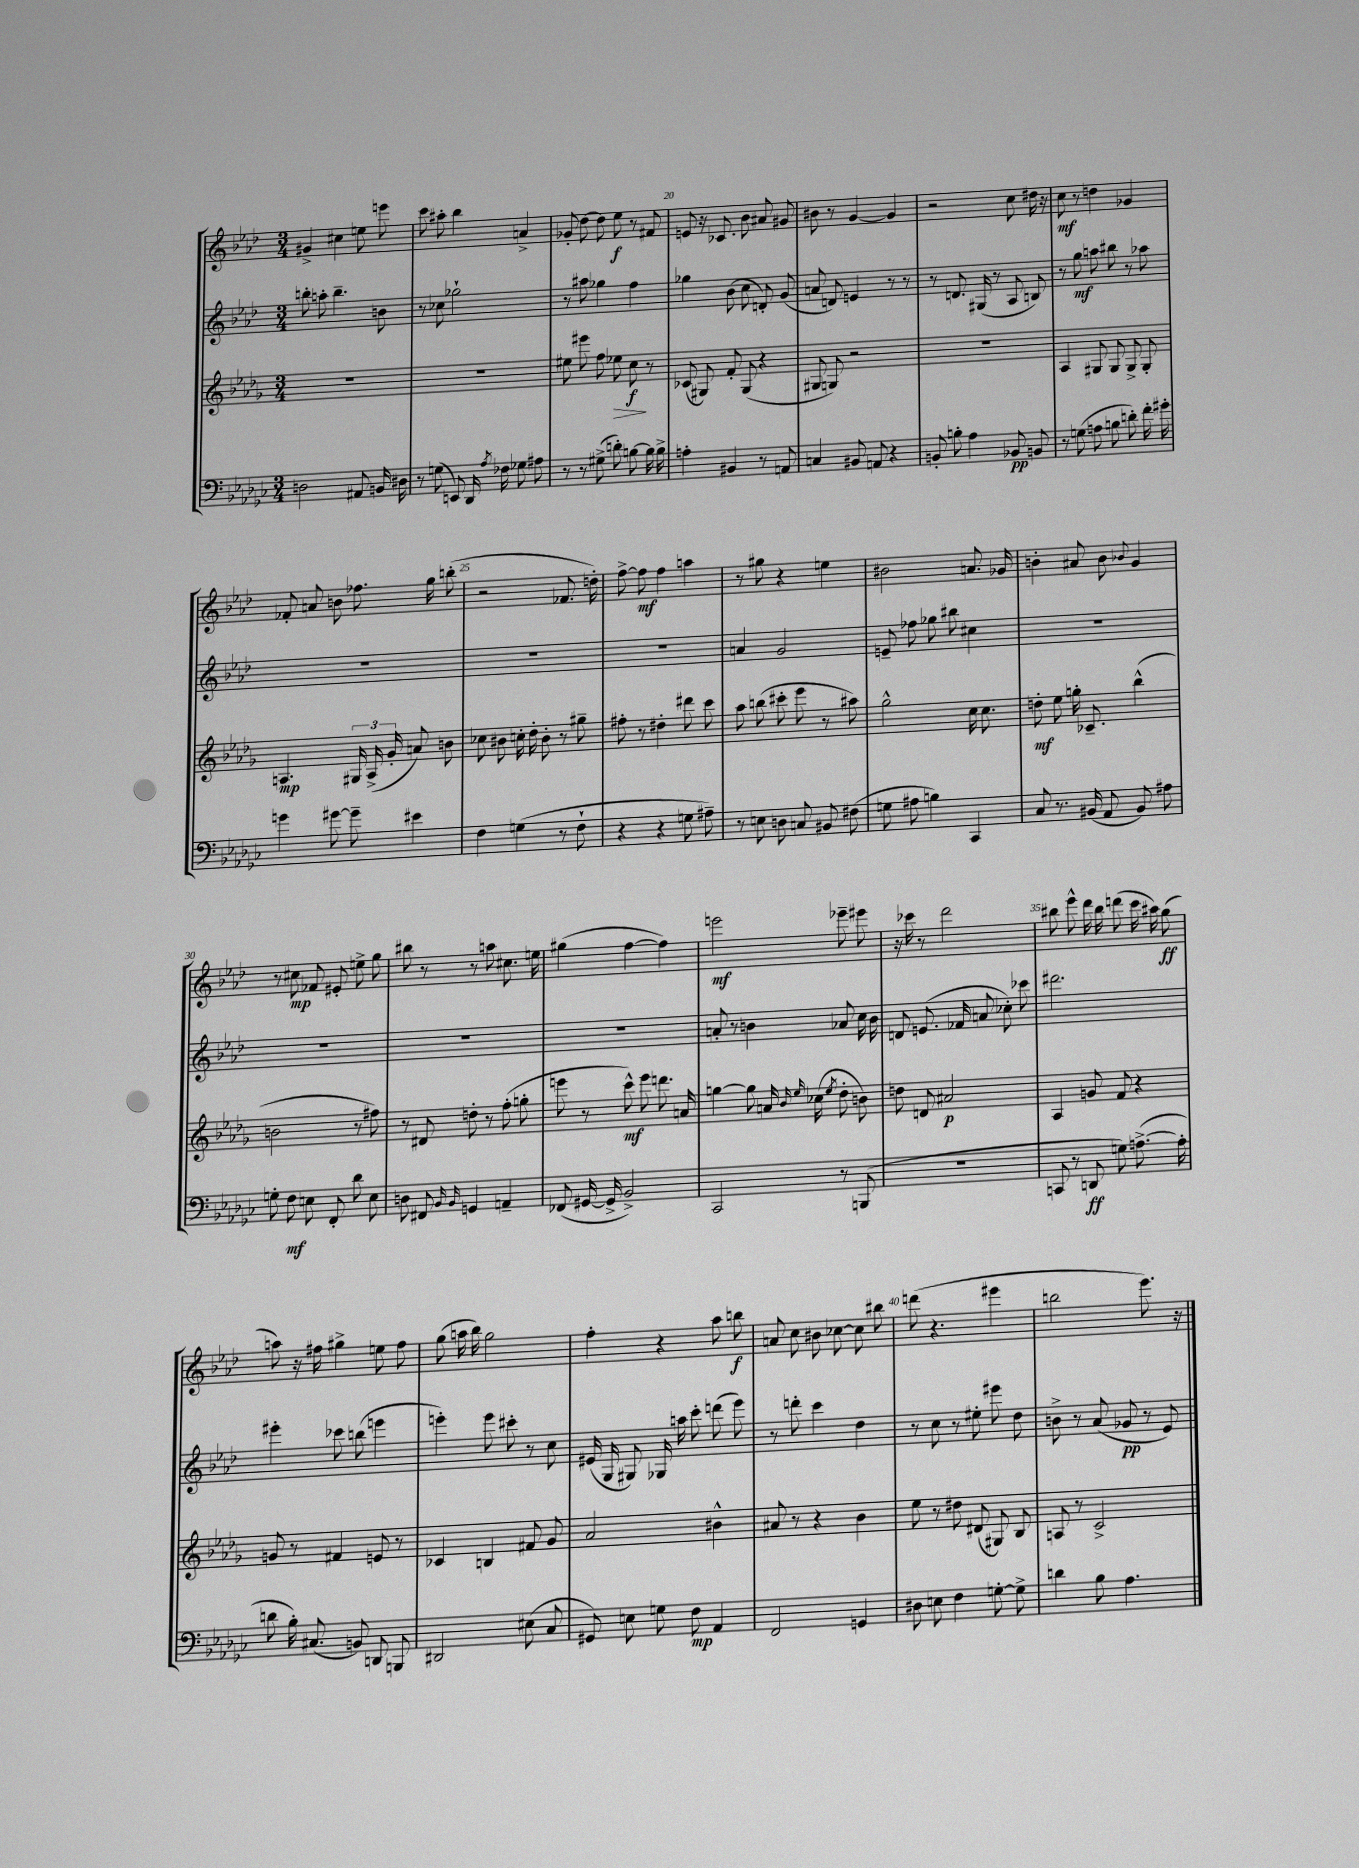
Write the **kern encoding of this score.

**kern	**kern	**kern	**kern
*staff4	*staff3	*staff2	*staff1
*clefF4	*clefG2	*clefG2	*clefG2
*k[b-e-a-d-g-c-]	*k[b-e-a-d-g-]	*k[b-e-a-d-]	*k[b-e-a-d-]
*M3/4	*M3/4	*M3/4	*M3/4
2D	2.r	8bb'	4g#^
.	.	8aa'	.
.	.	4.bb~	4cc#
8AA#	.	.	8ee
16BB	.	8b	8eee
16D#	.	.	.
=	=	=	=
8r	2.r	8r	8ccc
(8G	.	8cc-	8aa#'
8EE)	.	2gg-`	4bb-
16DD-	.	.	.
8qA-	.	.	.
16F-	.	.	.
8G-	.	.	4a^
8A#	.	.	.
=	=	=	=
8r	8ee#	8r	8g-'
8r	8eee#	8aa#	[8dd-
(8G#^	8ff	4gg-	8dd-]
8d')	8ee-	.	8ee-
[8B	8cc	4ff	8r
16B]	8r	.	8f#
16B^	.	.	.
=	=	=	=
4A'	(8c-	4gg-	8e
.	8G#)	.	16r
.	.	.	8.c-
4BB#	8f'	(8b-	.
.	(8G#	8cc	8b-
8r	4r	8d')	8a#
8AA	.	(8g	8g#
=	=	=	=
4C	8G#	8a	8b#
.	8G)	8d)	8r
8BB#	2r	4e	[4g
8AA	.	.	.
4r	.	8r	4g]
.	.	8r	.
=	=	=	=
8BB'	2.r	8r	2r
8B'	.	8.d	.
4A-	.	.	.
.	.	(16G#	.
.	.	8r	.
8BB-	.	8A-	8cc
8BB	.	8B)	16dd#
.	.	.	16r
=	=	=	=
8r	4A-	8r	8cc
(8G	.	8gg	8r
8A	8G#	8aa	4dd
8B	8G#	8bb#	.
8d')	8G#^	8r	4g-
16f'	8G#'	8aa-	.
16g#'	.	.	.
=	=	=	=
4g	4.A	2.r	8f-'
.	.	.	8a
[8g#	.	.	8b
8g#~]	24G#	.	8.ff-
.	(24A^	.	.
.	24g-'	.	.
4e#	8a)	.	.
.	.	.	16gg
.	8b	.	(8bb'
=	=	=	=
4F	8cc-	2.r	2r
.	8b#	.	.
(4G	16cc'	.	.
.	16dd-'	.	.
.	8b#'	.	.
8r	8r	.	8.f-
8F`	8gg#~	.	.
.	.	.	16dd')
=	=	=	=
4r	8ff#'	2.r	[8ff^
.	8r	.	8ff]
4r	4dd#'	.	4ff
8G	8ddd#	.	4aa
8A#~)	8ccc	.	.
=	=	=	=
8r	8aa-	4a	8r
8E	(8bb	.	8gg#
8D	8ccc#'	2g	4r
8C	8eee-	.	.
8BB#	8r	.	4ee
(8F#	8aa#)	.	.
=	=	=	=
8G	2gg-^^	8e~	2b#
8A#	.	8ff-	.
4B)	.	8gg-	.
.	.	8bb#	.
4CC-	16cc	4cc#	8.a
.	8.cc	.	.
.	.	.	16g-
=	=	=	=
8C-	8dd'	2.r	4b'
8.r	8ee-	.	.
.	16gg'	.	8a#
(16BB#	8.c-~	.	.
8AA-	.	.	8b
.	.	.	8qqb-
8BB#)	(4bb-^^	.	4g
8A#	.	.	.
=	=	=	=
8G'	2b	2.r	8r
8F	.	.	8cc#
8E	.	.	8f-
8FF'	.	.	8e#'
8d-	8r	.	8ee^
8E	8ff#)	.	8gg
=	=	=	=
8D	8r	2.r	8bb#
8FF#	8d#	.	8r
16qqBB-	.	.	.
16qqBB-	.	.	.
4GG	8dd'	.	8r
.	8r	.	8aa
4AA~	(8ff'	.	8.cc#
.	8gg'	.	.
.	.	.	16ee
=	=	=	=
(8FF-	8eee	2.r	(4gg#
[16GG#	8r	.	.
16GG#^]	.	.	.
2BB-^)	8ccc^^)	.	[4ff
.	8eee	.	.
.	8.ddd	.	4ff])
.	16a	.	.
=	=	=	=
2CC-	[4gg	8a'	2eee
.	.	8r	.
.	8gg]	4b	.
.	16a	.	.
.	16qqb-	.	.
.	16qqee-	.	.
.	(16cc-	.	.
.	8qee-	.	.
8r	8dd-'	8a-	8eee-~
(8BBB	8b)	16cc	8eee#
.	.	16b	.
=	=	=	=
2.r	8dd	8d	16r
.	.	.	16ccc-
.	8d	(8.e	8r
.	2a#	.	2ddd-
.	.	16f-	.
.	.	8a	.
.	.	8cc-')	.
.	.	8ccc-	.
=	=	=	=
8CC	4A-	2.ddd#	8bb#
8r	.	.	8eee-^^
8DD	8g	.	16ddd-
.	.	.	16bb#
8G)	8f	.	(8ddd
([8.A^	4r	.	16ccc
.	.	.	16aa#)
.	.	.	(8gg
16A']	.	.	.
=	=	=	=
8d	8g	4eee#'	8aa)
16B-')	8r	.	16r
(8.C#	.	.	16ff#
.	4f#	8ccc-	4gg#^
8BB)	.	(8bb	.
8DD	8e	4eee	8ee
8BBB	8r	.	8ff#
=	=	=	=
2DD#	4c-	4eee')	(8gg
.	.	.	16aa
.	.	.	16bb-)
.	4B	8eee	2gg
.	.	8ccc#'	.
(8E#	8f#	8r	.
8C-	8g-	8cc	.
=	=	=	=
8GG#)	2a-	(16e#	4ff'
.	.	16G	.
8E	.	8G#)	.
8G	.	16G-	4r
.	.	16aa	.
8F	.	8ccc'	.
4AA-	4b#^^	(8ddd	8aa-
.	.	8eee-)	8bb
=	=	=	=
2FF	8a#	8r	8a
.	8r	8ddd'	8cc
.	4r	4ccc	8b#
.	.	.	[8cc-
4GG	4b-	4dd-	8cc-]
.	.	.	8bb#
=	=	=	=
8D#	8ee-	8r	(8ddd
8E	8r	8cc	4.r
4F	8dd#	8r	.
.	(8d#	8ee#'	.
[8G'	8G#)	8eee#	4eee#
8G^]	8B-	8dd-	.
=	=	=	=
4d	8A	8b^	2bb
.	8r	8r	.
8B-	2c^	(8a-	.
4.A-	.	8g-	.
.	.	8r	8.eee-)
.	.	8e-)	.
.	.	.	16r
==	==	==	==
*-	*-	*-	*-
